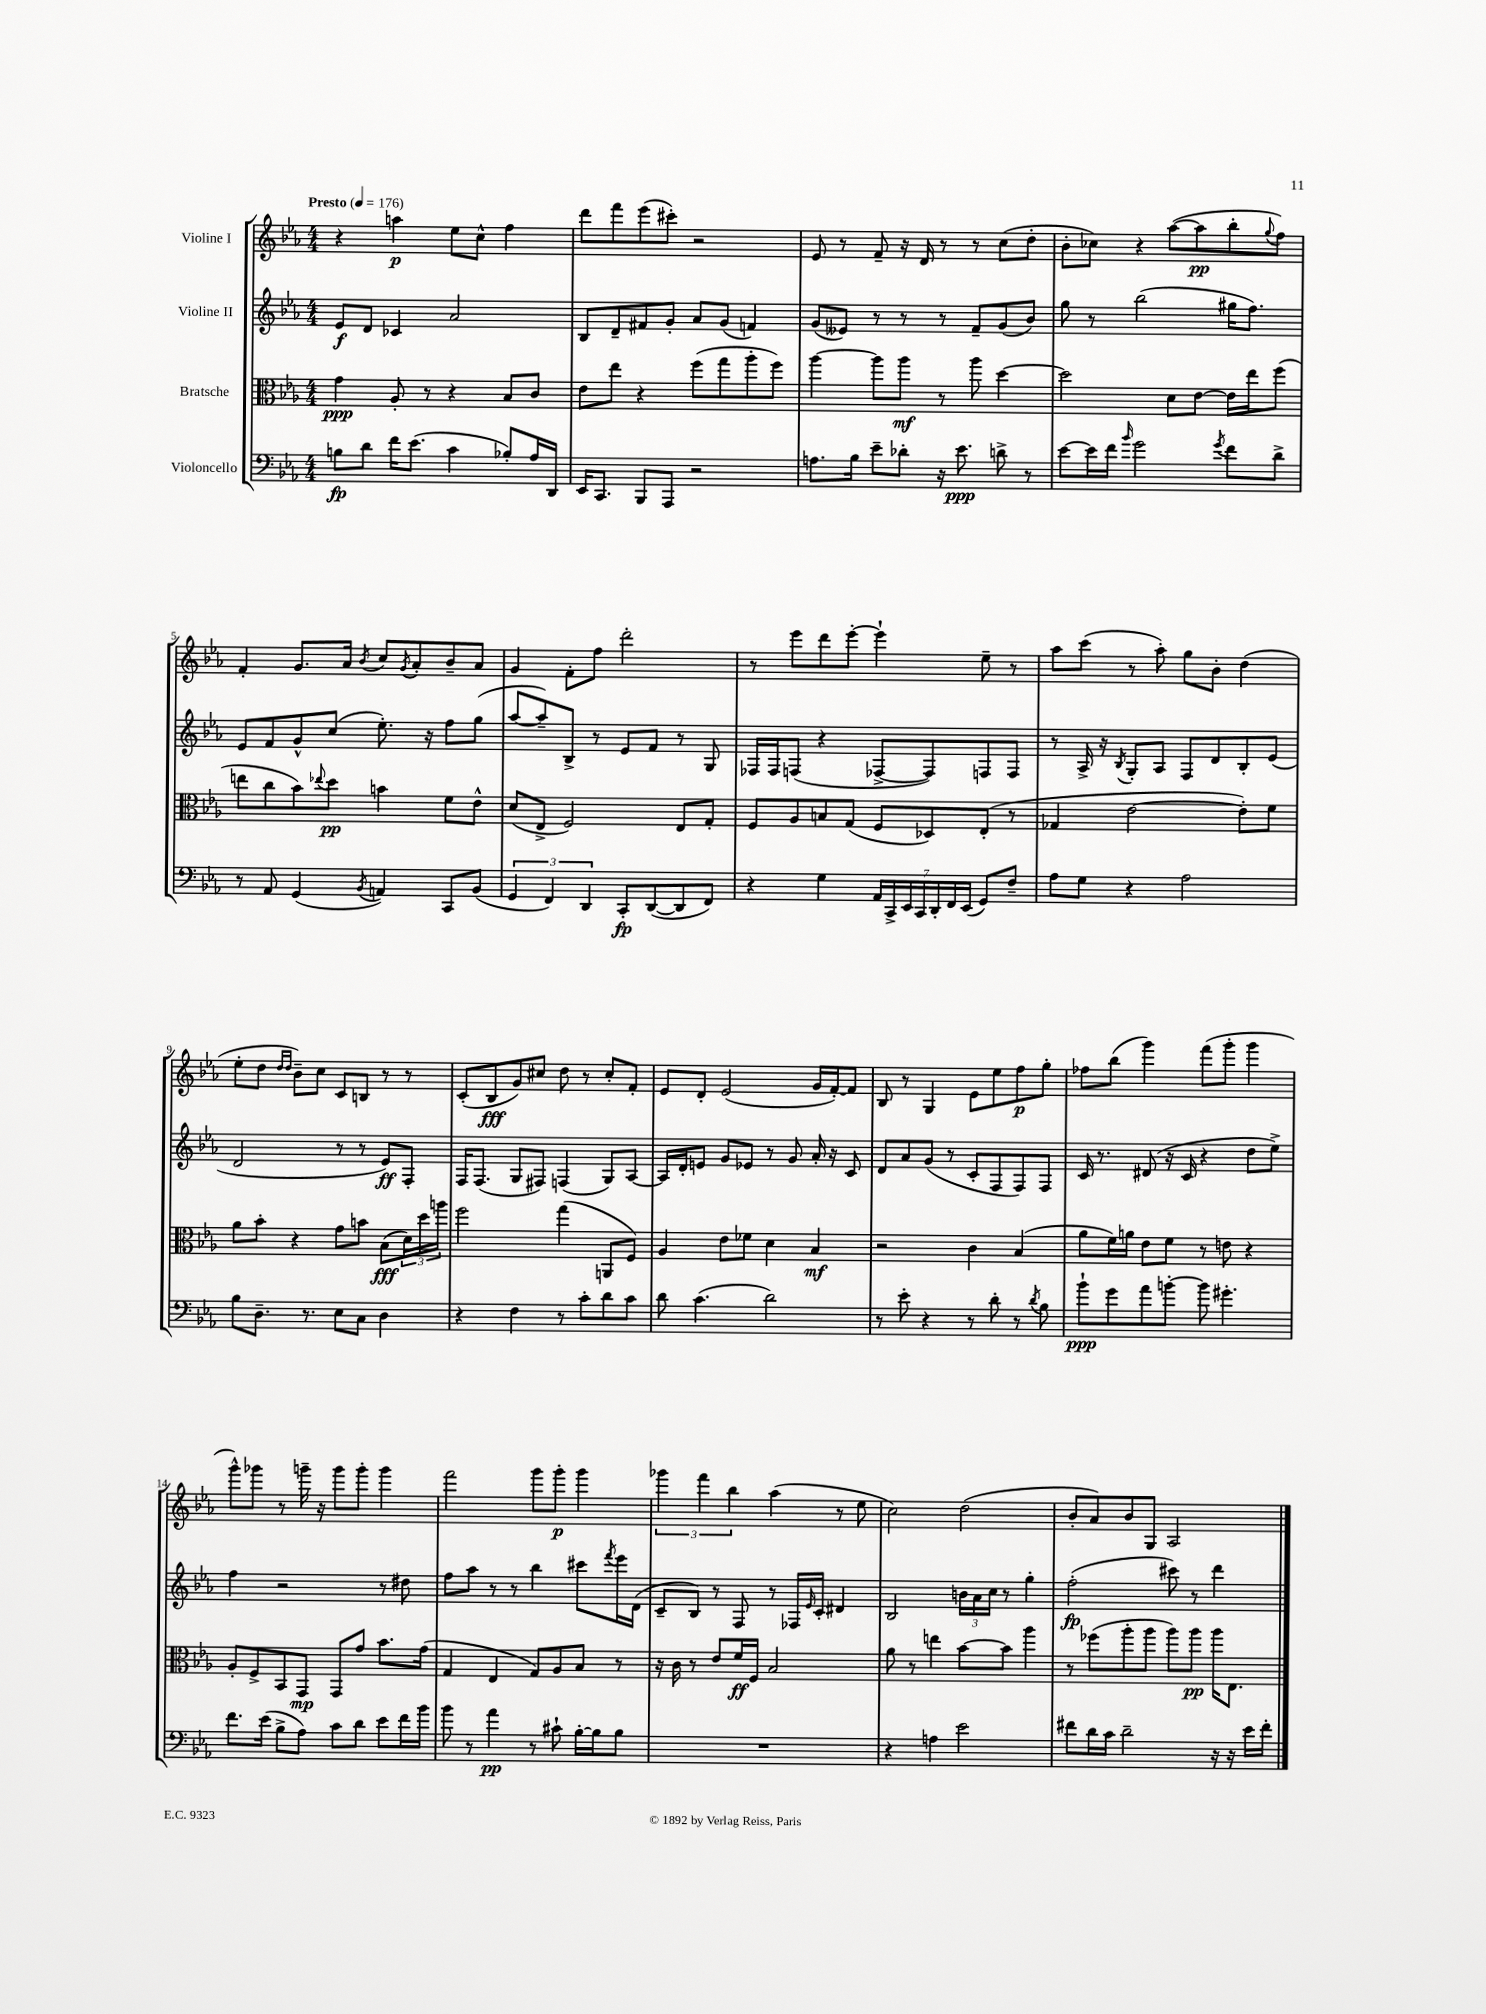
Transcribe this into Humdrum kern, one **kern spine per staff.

**kern	**kern	**kern	**kern
*staff4	*staff3	*staff2	*staff1
*clefF4	*clefC3	*clefG2	*clefG2
*k[b-e-a-]	*k[b-e-a-]	*k[b-e-a-]	*k[b-e-a-]
*M4/4	*M4/4	*M4/4	*M4/4
*MM176	*MM176	*MM176	*MM176
8B\L	4g\	8e-/L	4r
8d\J	.	8d/J	.
16f\LK	8A-'/	4c-/	4aa\
(8.e-\J	.	.	.
.	8r	.	.
4c\	4r	2a-/	8ee-\L
.	.	.	8cc^^\J
8B-'/L)	8B-/L	.	4ff\
16A-/L	8c/J	.	.
16DD/JJ	.	.	.
=	=	=	=
16EE-/LK	8e-\L	8B-/L	8ddd\L
8.CC/J	.	.	.
.	8ee-\J	8d~/	8fff\
8BBB-/L	4r	8f#/	(8eee-\
8AAA-/J	.	8g'/J	8ccc#'\J)
2r	(8ff\L	8a-/L	2r
.	8gg\	(8g/J	.
.	8aa-'\	4f/)	.
.	8ff\J)	.	.
=	=	=	=
8.A\L	[4aa-\	(8g/L	8e-/
.	.	8e--/J)	8r
16B-\Jk	.	.	.
8e-~\L	8aa-\]L	8r	8f~/
8d-'\J	8aa-\J	8r	16r
.	.	.	16d/
16r	8r	8r	8r
8.e-\	.	.	.
.	8aa-\	8f~/L	8r
8d^\	[4dd\	(8g/	(8cc\L
8r	.	8b-/J)	8dd'\J
=	=	=	=
[8e-\L	2dd\]	8gg\	8b-'\L
16e-\]L	.	8r	8cc-\J)
16f\JJ	.	.	.
16qqb-/	.	.	.
2g\	.	(2bb-\	4r
.	8d\L	.	([8aa-\L
.	[8e-\J	.	8aa-\]
8qg/	.	.	.
8f\L	16e-\]LL	16gg#\LK	8bb-'\
.	16ee-\J	8.ff\J)	.
.	.	.	8qqgg/
8d^\J	(8ff\J	.	8ff\J)
=	=	=	=
8r	8ee\L	8e-/L	4f'/
8AA-/	8cc\	8f/	.
(4GG/	8b-\)	8g^^/	8.g/L
.	8qqee-/	.	.
.	8dd\J	(8cc/J	.
.	.	.	16a-/Jk
8qBB-/	.	.	8qb-/
4AA/)	4b\	8.ee-'\)	8cc/L
.	.	.	8qg/
.	.	.	8a-'/
.	.	16r	.
8CC/L	8f\L	8ff\L	8b-~/
(8BB-/J	8e-^^\J	(8gg\J	8a-/J
=	=	=	=
6GG/	(8d/L	[8aa-/L	4g/
.	8E-^/J	8aa-~/])	.
6FF/)	.	.	.
.	2F/)	8B-^/J	8f'\L
6DD/	.	.	.
.	.	8r	8ff\J
8CC'/L	.	8e-/L	2ddd'\
([8DD/	.	8f/J	.
8DD/]	8E-/L	8r	.
8FF/J)	8G'/J	8G/	.
=	=	=	=
4r	8F/L	16F-/LL	8r
.	.	16F-/J	.
.	8A-/	(8F/J	8eee-\L
4G\	8B/	4r	8ddd\
.	(8G/J	.	[8eee-'\J
28AA-/LL	8F/L	[8F-^/L	4eee-`\]
28CC^/	.	.	.
28EE-/	.	.	.
28CC/	.	.	.
.	8D-/)	8F-/])	.
28DD'/	.	.	.
28FF/	.	.	.
(28EE-/JJ	.	.	.
8GG/L)	(8E-'/J	8F/	8ee-~\
8F~/J	8r	8F/J	8r
=	=	=	=
8A-\L	4G-/	8r	8aa-\L
8G\J	.	16A-^/	(8ccc\J
.	.	16r	.
.	.	8qB-/	.
4r	[2e-\	8G'/L	8r
.	.	8A-/J	8aa-'\)
2A-\	.	8F/L	8gg\L
.	.	8d/	8b-'\J
.	8e-'\]L)	8B-'/	(4dd\
.	8f\J	(8e-/J	.
=	=	=	=
8B-\L	8a-\L	2d/	8ee-'\L
8.D~\J	8b-'\J	.	8dd\J
.	.	.	16qqdd/LL
.	.	.	16qqdd/JJ
.	4r	.	8b-~\L)
8.r	.	.	.
.	.	.	8cc\J
8E-\L	8g\L	8r	8c/L
8C\J	8b\J	8r	8B/J
4D\	(8B-\L	8e-/L)	8r
.	24d\L)	8F'/J	8r
.	24dd\	.	.
.	24aa\JJ	.	.
=	=	=	=
4r	2ff\	16F/LK	(8c'/L
.	.	(8.F/J	.
.	.	.	8B-/
4F\	.	8G/L	8g/)
.	.	8F#/J)	8cc#/J
8r	(4gg\	(4F/	8dd\
8c'\L	.	.	8r
8d\	8AA/L	8G/L)	8cc#'/L
8c\J	8F/J)	[8A-/J	8f'/J
=	=	=	=
8d\	4A-/	16A-/]LL	8e-/L
.	.	16d'/J	.
(4.c\	.	8e/J	8d'/J
.	8e-\L	8g/L	(2e-/
.	8f-\J	8e-/J	.
2d\)	4d\	8r	.
.	.	8g/	.
.	4B-/	16a-'/	16g/LL
.	.	16r	[16f'/J)
.	.	8c/	8f/]J
=	=	=	=
8r	2r	8d/L	8B-/
8e-'\	.	8a-/	8r
4r	.	(8g/J	4G/
.	.	8r	.
8r	4c\	8c'/L	8e-\L
8d'\	.	8F/	8ee-\
8r	(4B-/	8F/)	8ff\
8qd/	.	.	.
8B-\	.	8F/J	8gg'\J
=	=	=	=
8b-`\L	8a-\L	16c/	8ff-\L
.	.	8.r	.
8g\	16f\L)	.	(8bb-\J
.	16a\JJ	.	.
8a-\	8e-\L	(8d#/	4ggg\)
[8b'\J	8f\J	16r	.
.	.	16c/	.
8b\]	8r	4r	(8fff\L
4.g#'\	8e\	.	8ggg'\J
.	4r	8dd\L	4ggg\
.	.	8ee-^\J)	.
=	=	=	=
8.f\L	8A-'/L	4ff\	8ggg^^\L)
.	8F^/	.	8ggg-\J
(16e-\Jk	.	.	.
8B-^\L	8BB-/	2r	8r
8A-\J)	8GG/J	.	16ggg~\
.	.	.	16r
8c\L	8GG/L	.	8ggg\L
8d\J	8g/J	.	8ggg'\J
8e-\L	8.b-\L	8r	4ggg\
16f\L	.	8dd#\	.
16b-\JJ	(16g\Jk	.	.
=	=	=	=
8b-\	4G/	8ff\L	2fff\
8r	.	8aa-\J	.
4a-\	4E-/	8r	.
.	.	8r	.
8r	8G/L)	4bb-\	8ggg\L
8c#`\	8A-/	.	8ggg'\J
[16B-'\LL	8B-/J	8ccc#\L	4ggg\
16B-\]J	.	.	.
.	.	8qfff/	.
8B-\J	8r	16eee-\L	.
.	.	(16d\JJ	.
=	=	=	=
1r	16r	8c~/L	6ggg-\
.	16c\	.	.
.	8r	8B-/J)	.
.	.	.	6fff\
.	8e-/L	8r	.
.	.	.	6bb-\
.	16f/L	8F/	.
.	16F/JJ	.	.
.	2B-/	8r	(4aa-\
.	.	16F-/LL	.
.	.	16qqe-/	.
.	.	16c'/JJ	.
.	.	4d#/	8r
.	.	.	8ee-\
=	=	=	=
4r	8a-\	2B-/	2cc\)
.	8r	.	.
4A\	4ee\	.	.
2e-\	[8b-\L	24b\LL	(2dd\
.	.	24a-\	.
.	.	24cc\JJ	.
.	8b-\]J	8r	.
.	4aa-\	4gg'\	.
=	=	=	=
8f#\L	8r	(2ff'\	8b-'/L
16d\L	(8ff-\L	.	8a-/)
16c\JJ	.	.	.
2d~\	8aa-'\	.	8b-/
.	8aa-\J	.	8G/J
.	8aa-\L)	8ccc#\)	2A-/
.	8aa-\J	8r	.
16r	16aa-\LK	4ddd\	.
16r	8.E-\J	.	.
16e-\LL	.	.	.
16f#'\JJ	.	.	.
==	==	==	==
*-	*-	*-	*-
